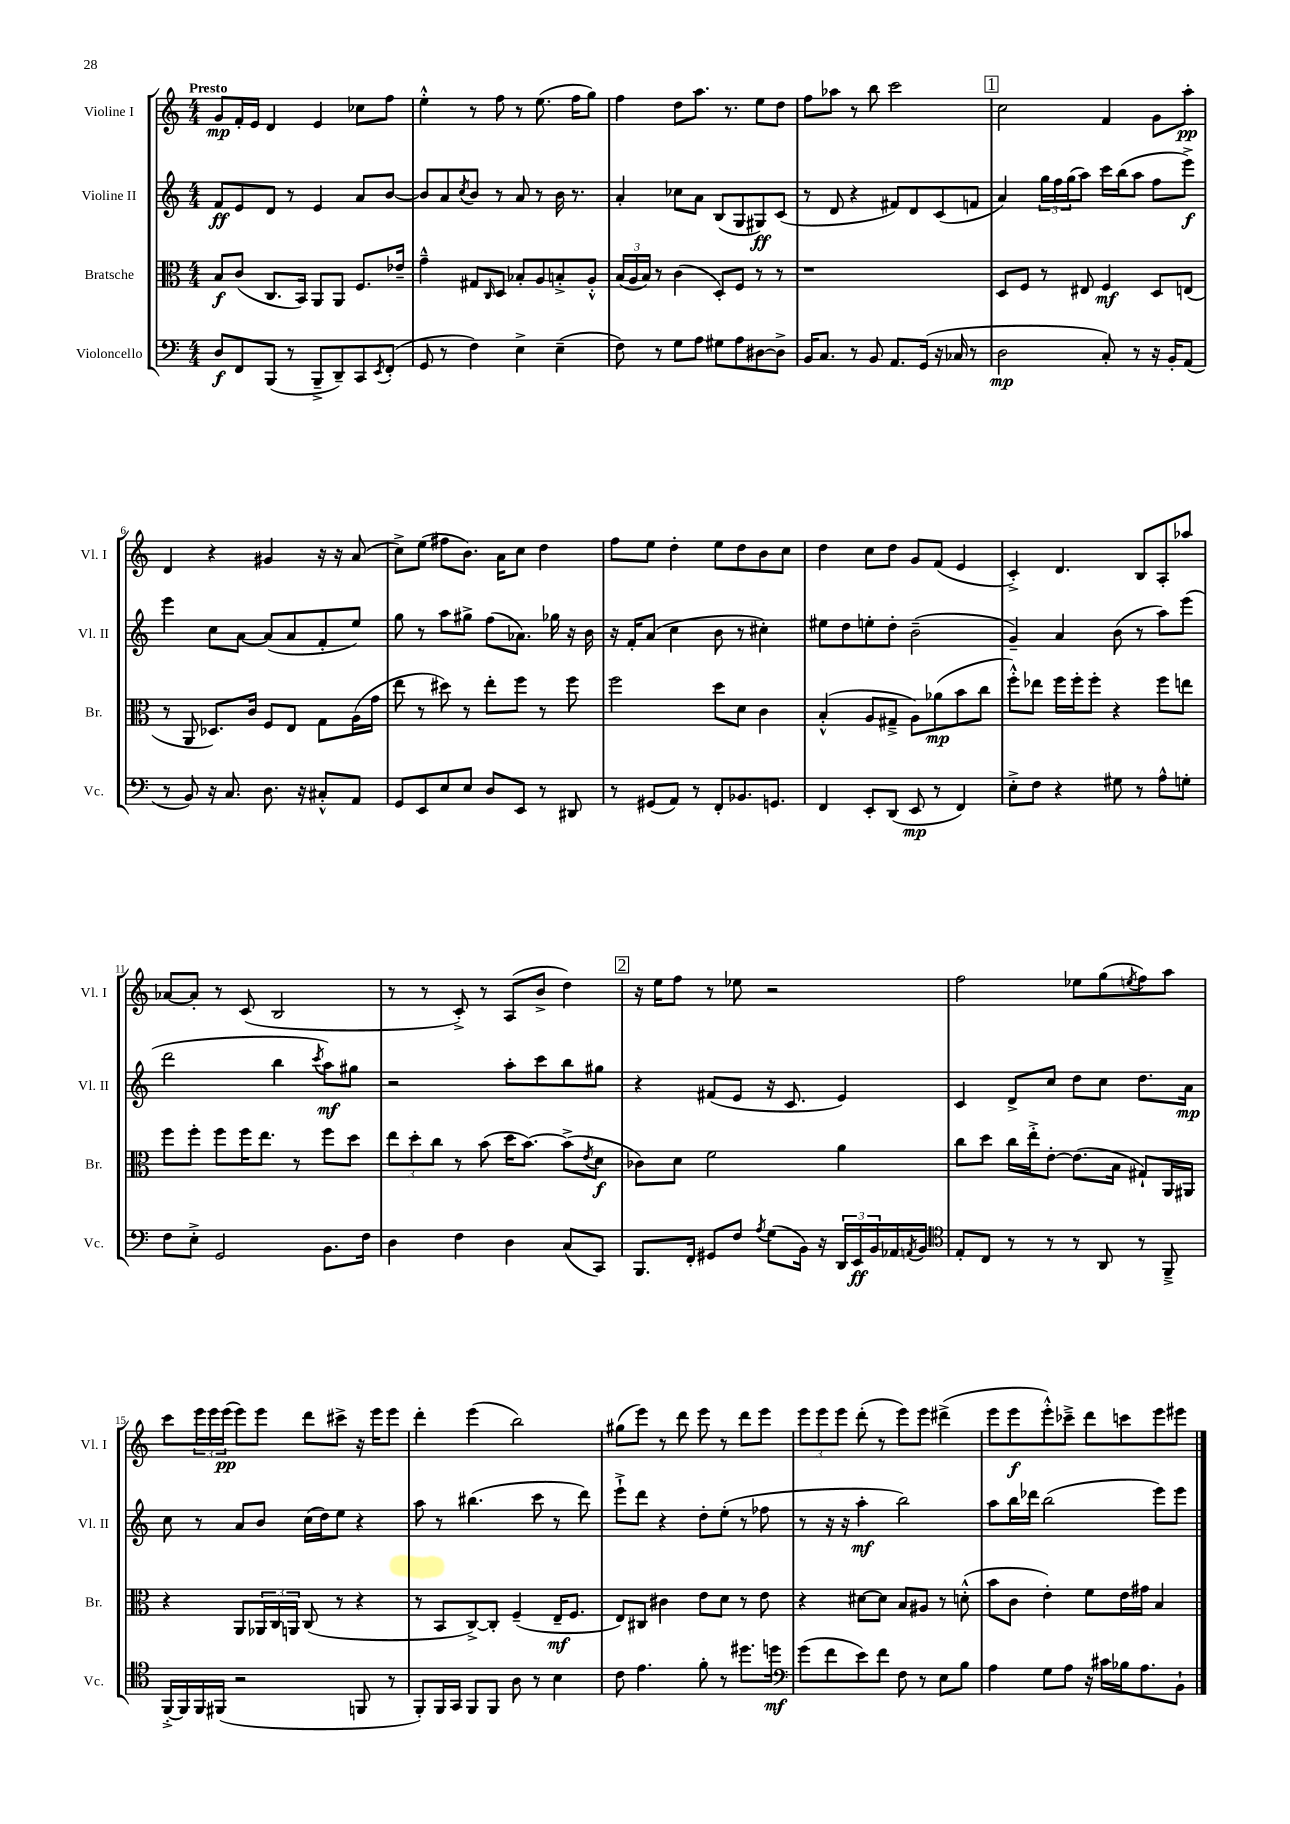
<<
\new StaffGroup <<
\new Staff = "s0" \with { instrumentName = "Violine I" shortInstrumentName = "Vl. I" } {
    \clef treble \key c \major \numericTimeSignature \time 4/4 \tempo "Presto"
    g'8\mp f'16-. e'16 d'4 e'4 ces''8 f''8 |
    e''4-.-^ r8 f''8 r8 e''8.( f''16 g''8) |
    f''4 d''8 a''8. r8. e''8 d''8 |
    f''8 aes''8 r8 b''8 c'''2 |
    \mark \markup { \box "1" } c''2 f'4 g'8 a''8-.\pp |
    d'4 r4 gis'4 r16 r16 a'8( |
    c''8->) e''8( fis''8 b'8.) a'16 c''8 d''4 |
    f''8 e''8 d''4-. e''8 d''8 b'8 c''8 |
    d''4 c''8 d''8 g'8 f'8( e'4 |
    c'4-.->) d'4. b8 a8-. aes''8 |
    aes'8~ aes'8-. r8 c'8( b2 |
    r8 r8 c'8-.->) r8 a8( b'8-> d''4) |
    \mark \markup { \box "2" } r16 e''16 f''8 r8 ees''8 r2 |
    f''2 ees''8 g''8( \acciaccatura { e''8 } f''8) a''8 |
    c'''8 \tuplet 3/2 { e'''16 e'''16 e'''16\pp( } e'''8) e'''8 d'''8 cis'''8-> r16 e'''16 e'''8 |
    d'''4-. e'''4( b''2) |
    gis''8( e'''8) r8 d'''8 e'''8 r8 d'''8 e'''8 |
    \tuplet 3/2 { e'''8 e'''8 e'''8 } d'''8-.( r8 e'''8) e'''8 dis'''4->( |
    e'''8 e'''8\f e'''8-.-^) ces'''8---> d'''8 c'''8 e'''8 eis'''8 \bar "|." |
}
\new Staff = "s1" \with { instrumentName = "Violine II" shortInstrumentName = "Vl. II" } {
    \clef treble \key c \major \numericTimeSignature \time 4/4
    f'8\ff e'8 d'8 r8 e'4 a'8 b'8~ |
    b'8 a'8 \acciaccatura { c''8 } b'8 r8 a'8 r8 b'16 r8. |
    a'4-. ces''8 a'8 b8( g8 gis8\ff) c'8( |
    r8 d'8 r4 fis'8) d'8 c'8( f'8 |
    \mark \markup { \box "1" } a'4) \tuplet 3/2 { g''16 f''16 g''16( } a''8) c'''16 b''16( a''8 f''8 e'''8->\f) |
    e'''4 c''8 a'8~ a'8( a'8 f'8-. e''8) |
    g''8 r8 a''8 gis''8-> f''8( aes'8.) ges''16 r16 b'16 |
    r16 f'16-. a'8( c''4 b'8 r8 cis''4-.) |
    eis''8 d''8 e''8-. d''8-. b'2--( |
    g'4--) a'4 b'8( r8 a''8) e'''8( |
    d'''2 b''4 \acciaccatura { c'''8 } a''8\mf) gis''8 |
    r2 a''8-. c'''8 b''8 gis''8 |
    \mark \markup { \box "2" } r4 fis'8( e'8 r16 c'8. e'4) |
    c'4 d'8-> c''8 d''8 c''8 d''8. a'16\mp |
    c''8 r8 a'8 b'8 c''16( d''16) e''8 r4 |
    a''8 r8 bis''4.( c'''8 r8 d'''8) |
    e'''8-!-> d'''8 r4 d''8-. e''8-.( r8 fes''8 |
    r8 r16 r16 a''4-.\mf b''2) |
    a''8 b''16 des'''16 b''2( e'''8) e'''8 \bar "|." |
}
\new Staff = "s2" \with { instrumentName = "Bratsche" shortInstrumentName = "Br." } {
    \clef alto \key c \major \numericTimeSignature \time 4/4
    b8\f c'8( c8. b,16) a,8 a,8 f8. ees'16-- |
    g'4---^ gis8 \grace { c16 } d8 bes8-. a8 b8-.-> a8-.-^ |
    \tuplet 3/2 { b16( a16 b16) } r8 c'4( d8-.) f8 r8 r8 |
    r1 |
    \mark \markup { \box "1" } d8 f8 r8 eis8 f4\mf d8 e8( |
    r8 a,8 des8.) c'16 f8 e8 g8 a16( g'16 |
    e''8 r8 dis''8) r8 e''8-. f''8 r8 f''8 |
    f''2 d''8 d'8 c'4 |
    b4-.-^( a8 gis8---> a8) aes'8\mp( b'8 c''8 |
    f''8-.-^) ees''8 f''16 f''16-. f''8-. r4 f''8 e''8 |
    f''8 f''8-. f''8 f''16 e''8. r8 f''8 d''8 |
    \tuplet 3/2 { e''8 d''8-. c''8 } r8 b'8( d''16 b'8.~) b'8->( \acciaccatura { e'8 } d'8\f |
    \mark \markup { \box "2" } ces'8) d'8 f'2 a'4 |
    c''8 d''8 c''16 e''16-.-> e'8~-. e'8.( b16 gis8-!) a,16 ais,16 |
    r4 a,8 \tuplet 3/2 { aes,16 c16 a,16 } c8( r8 r4 |
    r8 b,8 c8~->) c8-. f4--( e16--\mf f8. |
    e8) cis8 cis'4 e'8 d'8 r8 e'8 |
    r4 dis'8~ dis'8 b8 ais8 r8 d'8-.-^( |
    b'8 c'8 e'4-.) f'8 e'16 gis'16 b4 \bar "|." |
}
\new Staff = "s3" \with { instrumentName = "Violoncello" shortInstrumentName = "Vc." } {
    \clef bass \key c \major \numericTimeSignature \time 4/4
    d8\f f,8 b,,8( r8 b,,8---> d,8--) c,8 \acciaccatura { e,8 } f,8-.( |
    g,8 r8 f4) e4-> e4--( |
    f8) r8 g8 a8 gis8 a8 dis8~ dis8-> |
    b,16 c8. r8 b,8 a,8. g,16( r16 ces16 r8 |
    \mark \markup { \box "1" } d2\mp c8-.) r8 r16 b,16-. a,8( |
    r8 b,8) r16 c8. d8. r16 cis8-.-^ a,8 |
    g,8 e,8 e8 e8 d8 e,8 r8 dis,8 |
    r8 gis,8( a,8) r8 f,8-. bes,8. g,8. |
    f,4 e,8-. d,8( e,8\mp r8 f,4) |
    e8-.-> f8 r4 gis8 r8 a8-^ g8-. |
    f8 e8-.-> g,2 b,8. f16 |
    d4 f4 d4 c8( c,8) |
    \mark \markup { \box "2" } b,,8. f,16-. gis,8 f8 \acciaccatura { a8 } g8( b,16) r16 \tuplet 3/2 { d,16 e,16\ff b,16 } aes,16 \acciaccatura { a,8 } b,16 |
    \clef tenor e8-. c8 r8 r8 r8 a,8 r8 f,8---> |
    f,16~-.-> f,16 f,16 fis,16( r2 f,8 r8 |
    f,8-.) f,16 g,16 f,8 f,8 a8 r8 b4 |
    c'8 e'4. f'8-. r8 dis''8. d''16\mf |
    \clef bass g'8( f'8 e'8) f'8 f8 r8 e8 b8 |
    a4 g8 a8 r16 cis'16 bes16 a8. b,8-! \bar "|." |
}
>>
>>
